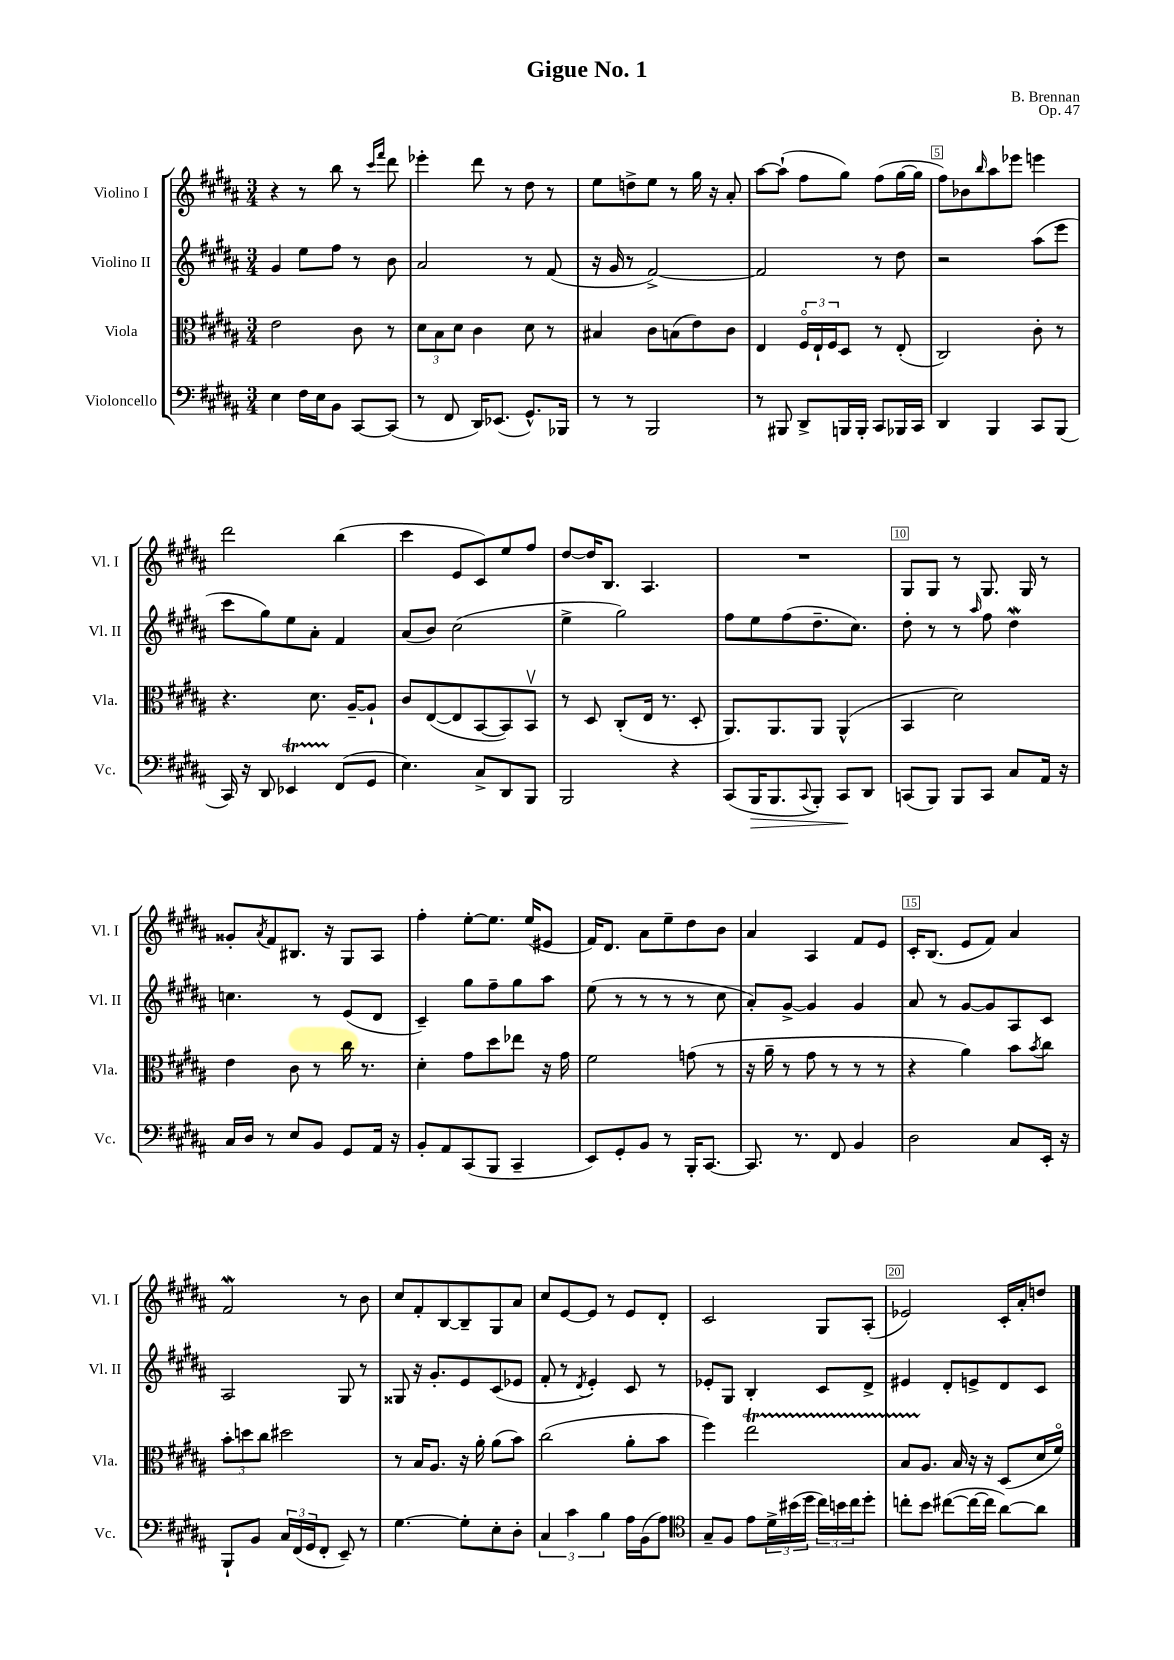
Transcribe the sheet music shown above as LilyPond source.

\header { title = "Gigue No. 1" composer = "B. Brennan" opus = "Op. 47" }
<<
\new StaffGroup <<
\new Staff = "s0" \with { instrumentName = "Violino I" shortInstrumentName = "Vl. I" } {
    \clef treble \key b \major \numericTimeSignature \time 3/4
    r4 r8 b''8 r8 \grace { cis'''16 fis'''16 } dis'''8 |
    ees'''4-. dis'''8 r8 dis''8 r8 |
    e''8 d''8-> e''8 r8 gis''16 r16 ais'8-. |
    ais''8~ ais''8-!( fis''8 gis''8) fis''8( gis''16~ gis''16 |
    fis''8) bes'8 \grace { b''16 } ais''8 ees'''8 e'''4 |
    dis'''2 b''4( |
    cis'''4 e'8 cis'8) e''8 fis''8 |
    dis''8~ dis''16 b8. ais4. |
    R2. |
    gis8 gis8 r8 gis8. gis16 r8 |
    gisis'8-. \acciaccatura { ais'8 } fis'8 bis8. r16 gis8 ais8 |
    fis''4-. e''8~-. e''8. e''16( eis'8 |
    fis'16) dis'8. ais'8 e''8-- dis''8 b'8 |
    ais'4 ais4 fis'8 e'8 |
    cis'16-. b8.( e'8 fis'8) ais'4 |
    fis'2\mordent r8 b'8 |
    cis''8 fis'8-. b8~ b8-- gis8 ais'8 |
    cis''8 e'8~ e'8 r8 e'8 dis'8-. |
    cis'2 gis8 ais8-.( |
    ees'2) cis'16-. ais'16-. d''8 \bar "|." |
}
\new Staff = "s1" \with { instrumentName = "Violino II" shortInstrumentName = "Vl. II" } {
    \clef treble \key b \major \numericTimeSignature \time 3/4
    gis'4 e''8 fis''8 r8 b'8 |
    ais'2 r8 fis'8( |
    r16 gis'16 r8 fis'2~->) |
    fis'2 r8 dis''8 |
    r2 ais''8( e'''8 |
    cis'''8 gis''8) e''8 ais'8-. fis'4 |
    ais'8( b'8) cis''2( |
    e''4-> gis''2) |
    fis''8 e''8 fis''8( dis''8.-- cis''8.) |
    dis''8-. r8 r8 \grace { ais''16 } fis''8 dis''4\mordent |
    c''4. r8 e'8( dis'8 |
    cis'4--) gis''8 fis''8-- gis''8 ais''8 |
    e''8( r8 r8 r8 r8 cis''8 |
    ais'8-.) gis'8~-> gis'4 gis'4 |
    ais'8 r8 gis'8~ gis'8 ais8 cis'8 |
    ais2 gis8 r8 |
    gisis8 r16 gis'8.-. e'8 cis'8( ees'8 |
    fis'8-. r8 \acciaccatura { dis'8 } e'4-.) cis'8 r8 |
    ees'8-. gis8 b4-. cis'8 dis'8-> |
    eis'4 dis'8-. e'8-> dis'8 cis'8 \bar "|." |
}
\new Staff = "s2" \with { instrumentName = "Viola" shortInstrumentName = "Vla." } {
    \clef alto \key b \major \numericTimeSignature \time 3/4
    e'2 cis'8 r8 |
    \tuplet 3/2 { dis'8 b8 dis'8 } cis'4 dis'8 r8 |
    bis4 cis'8 b8( e'8) cis'8 |
    e4 \tuplet 3/2 { fis16\flageolet e16-! fis16 } dis8 r8 e8-.( |
    cis2) cis'8-. r8 |
    r4. dis'8. ais16~-- ais8-! |
    cis'8 e8~( e8 b,8~ b,8) b,8\upbow |
    r8 dis8 cis8-.( e16 r8. dis8-. |
    ais,8.) ais,8. ais,8 ais,4-^( |
    b,4 dis'2) |
    e'4 cis'8 r8 cis''16 r8. |
    dis'4-. gis'8 dis''8 ees''8 r16 gis'16 |
    fis'2 g'8( r8 |
    r16 ais'16-- r8 gis'8 r8 r8 r8 |
    r4 ais'4) b'8 \acciaccatura { b'8 } cis''8 |
    \tuplet 3/2 { b'8-. d''8 cis''8 } dis''2 |
    r8 b16 ais8. r16 ais'16-. ais'8( b'8) |
    cis''2( ais'8-. b'8 |
    fis''4) e''2\startTrillSpan |
    b8 ais8.\stopTrillSpan b16 r16 r16 dis8( dis'16 fis'16\flageolet) \bar "|." |
}
\new Staff = "s3" \with { instrumentName = "Violoncello" shortInstrumentName = "Vc." } {
    \clef bass \key b \major \numericTimeSignature \time 3/4
    e4 fis16 e16 b,8 cis,8~ cis,8( |
    r8 fis,8 dis,16) ees,8.( gis,8.-^) bes,,16 |
    r8 r8 b,,2 |
    r8 bis,,8 dis,8-> b,,16 b,,16-. cis,8 bes,,16 cis,16 |
    dis,4 b,,4 cis,8 b,,8( |
    cis,16) r16 dis,8 ees,4\startTrillSpan fis,8\stopTrillSpan( gis,8 |
    e4.) cis8-> dis,8 b,,8 |
    b,,2 r4 |
    cis,8( b,,16\> b,,8. \appoggiatura { cis,8 } b,,8-.) cis,8\! dis,8 |
    c,8( b,,8) b,,8 c,8 cis8 ais,16 r16 |
    cis16 dis16 r8 e8 b,8 gis,8 ais,16 r16 |
    b,8-. ais,8 cis,8( b,,8 cis,4-- |
    e,8) gis,8-. b,8 r8 b,,16-. cis,8.~ |
    cis,8. r8. fis,8 b,4 |
    dis2 cis8 e,16-. r16 |
    b,,8-! b,8 \tuplet 3/2 { cis16 fis,16( gis,16 } fis,8-. e,8--) r8 |
    gis4.~ gis8-. e8-. dis8-. |
    \tuplet 3/2 { cis4 cis'4 b4 } ais16 b,16( ais8) |
    \clef tenor gis8-- fis8 e'8 \tuplet 3/2 { dis'16-> bis'16( dis''16 } \tuplet 3/2 { cis''16) b'16 cis''16 } dis''8-. |
    c''8-. b'8 cis''8~( cis''16~ cis''16 ais'8~) ais'8 \bar "|." |
}
>>
>>
\layout { \context { \Score \override BarNumber.break-visibility = ##(#f #t #t) barNumberVisibility = #(every-nth-bar-number-visible 5) \override BarNumber.stencil = #(make-stencil-boxer 0.1 0.3 ly:text-interface::print) } }
